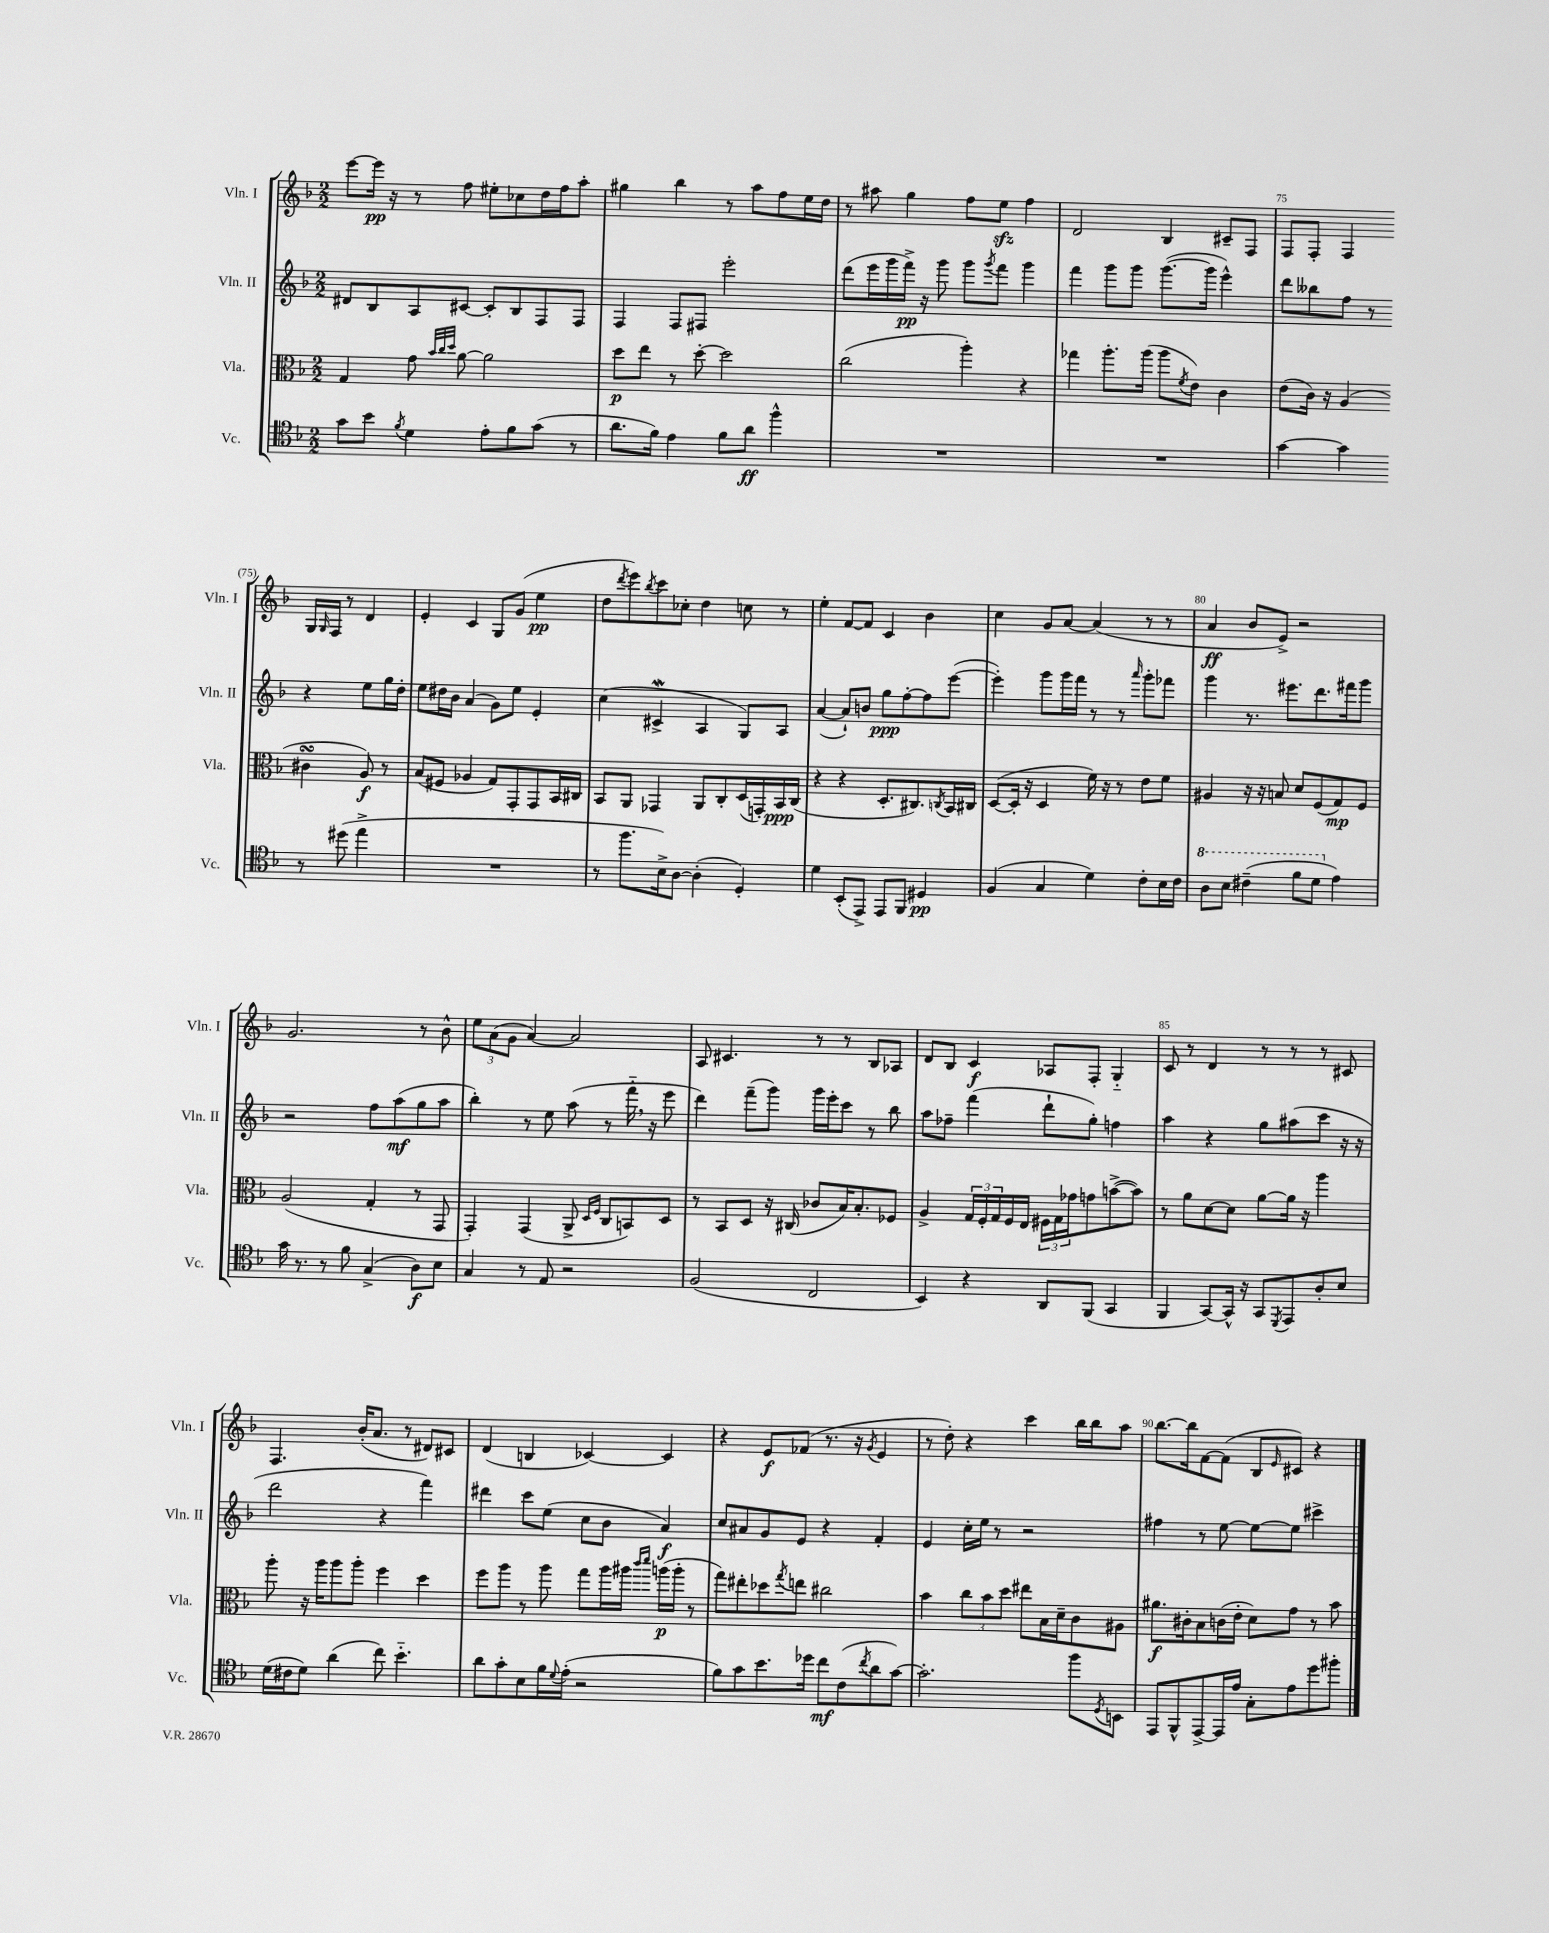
<<
\new StaffGroup <<
\new Staff = "s0" \with { instrumentName = "Vln. I" shortInstrumentName = "Vln. I" } {
    \clef treble \key f \major \numericTimeSignature \time 2/2
    e'''8~ e'''16\pp r16 r8 f''8 eis''8-. ces''8 d''16 f''16 a''8-. |
    gis''4 bes''4 r8 a''8 f''8 e''16 d''16 |
    r8 ais''8 g''4 f''8 e''8\sfz f''4 |
    d'2 bes4 cis'8-- f8 |
    f8 f8-. f4 g16 \grace { g16 } f16 r8 d'4 |
    e'4-. c'4 g8 g'8( e''4\pp |
    d''8 \acciaccatura { d'''8 } e'''8) \acciaccatura { bes''8 } c'''8 ces''8-. d''4 c''8 r8 |
    e''4-. f'8~ f'8 c'4 bes'4 |
    c''4 g'8 a'8~ a'4( r8 r8 |
    a'4\ff bes'8 e'8->) r2 |
    g'2. r8 bes'8-^ |
    \tuplet 3/2 { e''8 a'8( g'8 } a'4~) a'2 |
    a8 cis'4. r8 r8 bes8 aes8 |
    d'8 bes8 c'4\f aes8 f8-. g4-_ |
    c'8 r8 d'4 r8 r8 r8 cis'8 |
    f4. bes'16-.( a'8. r8 dis'8) cis'8 |
    d'4( b4 ces'4~) ces'4 |
    r4 e'8\f fes'8( r8. r16 \acciaccatura { g'8 } e'4 |
    r8 d''8-.) r4 c'''4 bes''16 bes''16 a''8 |
    bes''8.~ bes''16 f'8~ f'8( bes8 \grace { e'16 } cis'8) r4 \bar "|." |
}
\new Staff = "s1" \with { instrumentName = "Vln. II" shortInstrumentName = "Vln. II" } {
    \clef treble \key f \major \numericTimeSignature \time 2/2
    dis'8 bes8 a8 cis'8~ cis'8-. bes8 f8 f8 |
    f4 f8 fis8 e'''2-. |
    d'''8( e'''16 g'''16 f'''16->\pp) r16 g'''8 g'''8 \acciaccatura { g'''8 } f'''8 g'''4 |
    f'''4 g'''8 g'''8 g'''8.~( g'''16 e'''4-^) |
    d'''8 beses''8 f''8 r8 r4 e''8 g''16 d''16-. |
    e''8 dis''16 bes'16 a'4( g'8) e''8 e'4-. |
    c''4( cis'4->\mordent a4 g8) a8 |
    a'4~( a'8-!) b'8 g''8\ppp f''8~-. f''8 e'''8~( |
    e'''4-.) g'''8 g'''16 f'''16 r8 r8 \grace { a'''16 } g'''8-. fes'''8 |
    g'''4 r8. eis'''8. d'''8. fis'''16 g'''8 |
    r2 f''8 a''8\mf( g''8 a''8 |
    bes''4-.) r8 e''8 a''8( r8 f'''16-_ \breathe r16 e'''8 |
    d'''4) f'''8--( g'''8) g'''16 e'''16-. c'''8 r8 bes''8 |
    a''8 fes''8-- f'''4( d'''8-! g''8-.) f''4 |
    a''4 r4 g''8 ais''8( c'''8 r16 r16 |
    d'''2 r4 f'''4) |
    dis'''4 c'''8 e''8( c''8 bes'8 a'4\f) |
    c''8 ais'8 g'8 e'8 r4 f'4-. |
    e'4 c''16-. e''16 r8 r2 |
    fis''4 r8 e''8~ e''8~ e''8 cis'''4-> \bar "|." |
}
\new Staff = "s2" \with { instrumentName = "Vla." shortInstrumentName = "Vla." } {
    \clef alto \key f \major \numericTimeSignature \time 2/2
    g4 g'8 \grace { bes'32 c''32 d''32 } a'8~ a'2 |
    d''8\p e''8 r8 d''8~-. d''2 |
    c''2( a''4-.) r4 |
    ges''4 a''8.-. a''16( a''8 \acciaccatura { f'8 } e'8) c'4 |
    e'8( c'16) r16 a4( cis'4\turn a8\f) r8 |
    bes8( fis8 aes4 g8) g,8-. g,8 bes,16 cis16 |
    bes,8 a,8 ges,4 a,8 c8-. d16( g,16-.) bes,16\ppp c16( |
    r4 r4 d8.-. cis8.) \acciaccatura { c8 } bes,16 cis16 |
    d8~( d16-. r16 d4 f'16) r16 r8 e'8 f'8 |
    ais4 r16 r16 b8 d'8 f8( g8\mp) f8 |
    a2( g4-. r8 g,8 |
    g,4-.) g,4( a,8-> \grace { d16 f16 } c8 b,8) d8 |
    r8 bes,8 d8 r16 cis16( ces'8 bes16) bes8.-. fes8 |
    a4-> \tuplet 3/2 { g16 f16-. g16 } f16 e16 \tuplet 3/2 { fis16 g16 ges'16 } g'8 b'8~->( b'8) |
    r8 a'8 d'8~ d'8 a'8~ a'16 r16 a''4 |
    a''8-. r16 a''16 a''8 a''8-. f''4 d''4 |
    f''8 a''8 r8 a''8 g''8 a''16 ais''16 \grace { c'''16 d'''16 } a''16\p( a''16-. r8 |
    g''8) eis''8-. des''8 \acciaccatura { g''8 } e''8 cis''2 |
    bes'4 \tuplet 3/2 { c''8 bes'8 d''8 } eis''8 bes16 d'16-- c'8 ais8 |
    ais'8.\f cis'16-. bes8 c'16( e'16-. d'8) g'8 r8 bes'8 \bar "|." |
}
\new Staff = "s3" \with { instrumentName = "Vc." shortInstrumentName = "Vc." } {
    \clef tenor \key f \major \numericTimeSignature \time 2/2
    g'8 bes'8 \acciaccatura { f'8 } d'4 e'8-. f'8 g'8( r8 |
    a'8. f'16) e'4 f'8 a'8\ff f''4-^ |
    R1 |
    R1 |
    g'4~ g'4 r8 dis''8( e''4-> |
    R1 |
    r8 f''8. bes16->) a8~ a4-.( d4-.) |
    d'4 bes,8-.( e,8->) e,8 f,8 dis4\pp |
    f4( g4 d'4) c'8-. bes16 c'16 |
    \ottava #1 a'8 bes'8 cis''4--( f''8 d''8 \ottava #0 e'4) |
    g'16 r8. r8 f'8 g4->( a8\f) bes8 |
    g4 r8 e8 r2 |
    f2( c2 |
    bes,4) r4 a,8 f,8( g,4 |
    f,4 g,8~) g,16-^ r16 g,8 \acciaccatura { d,8 } e,8 a8-. bes8 |
    d'16( cis'16 d'8) a'4( c''8) bes'4.-_ |
    a'8 g'8-. bes8 f'16 \appoggiatura { d'8 } e'16-.( r2 |
    f'8) g'8 bes'8. des''16 c''8\mf c'8( \acciaccatura { c''8 } a'8 g'8~) |
    g'2.-. f''8 \acciaccatura { d8 } b,8 |
    e,8 f,8-^ e,8~-> e,16 e'16 g8-. e'8 d''8 fis''8-. \bar "|." |
}
>>
>>
\layout { \context { \Score currentBarNumber = #71 \override BarNumber.break-visibility = ##(#f #t #t) barNumberVisibility = #(every-nth-bar-number-visible 5) } }
